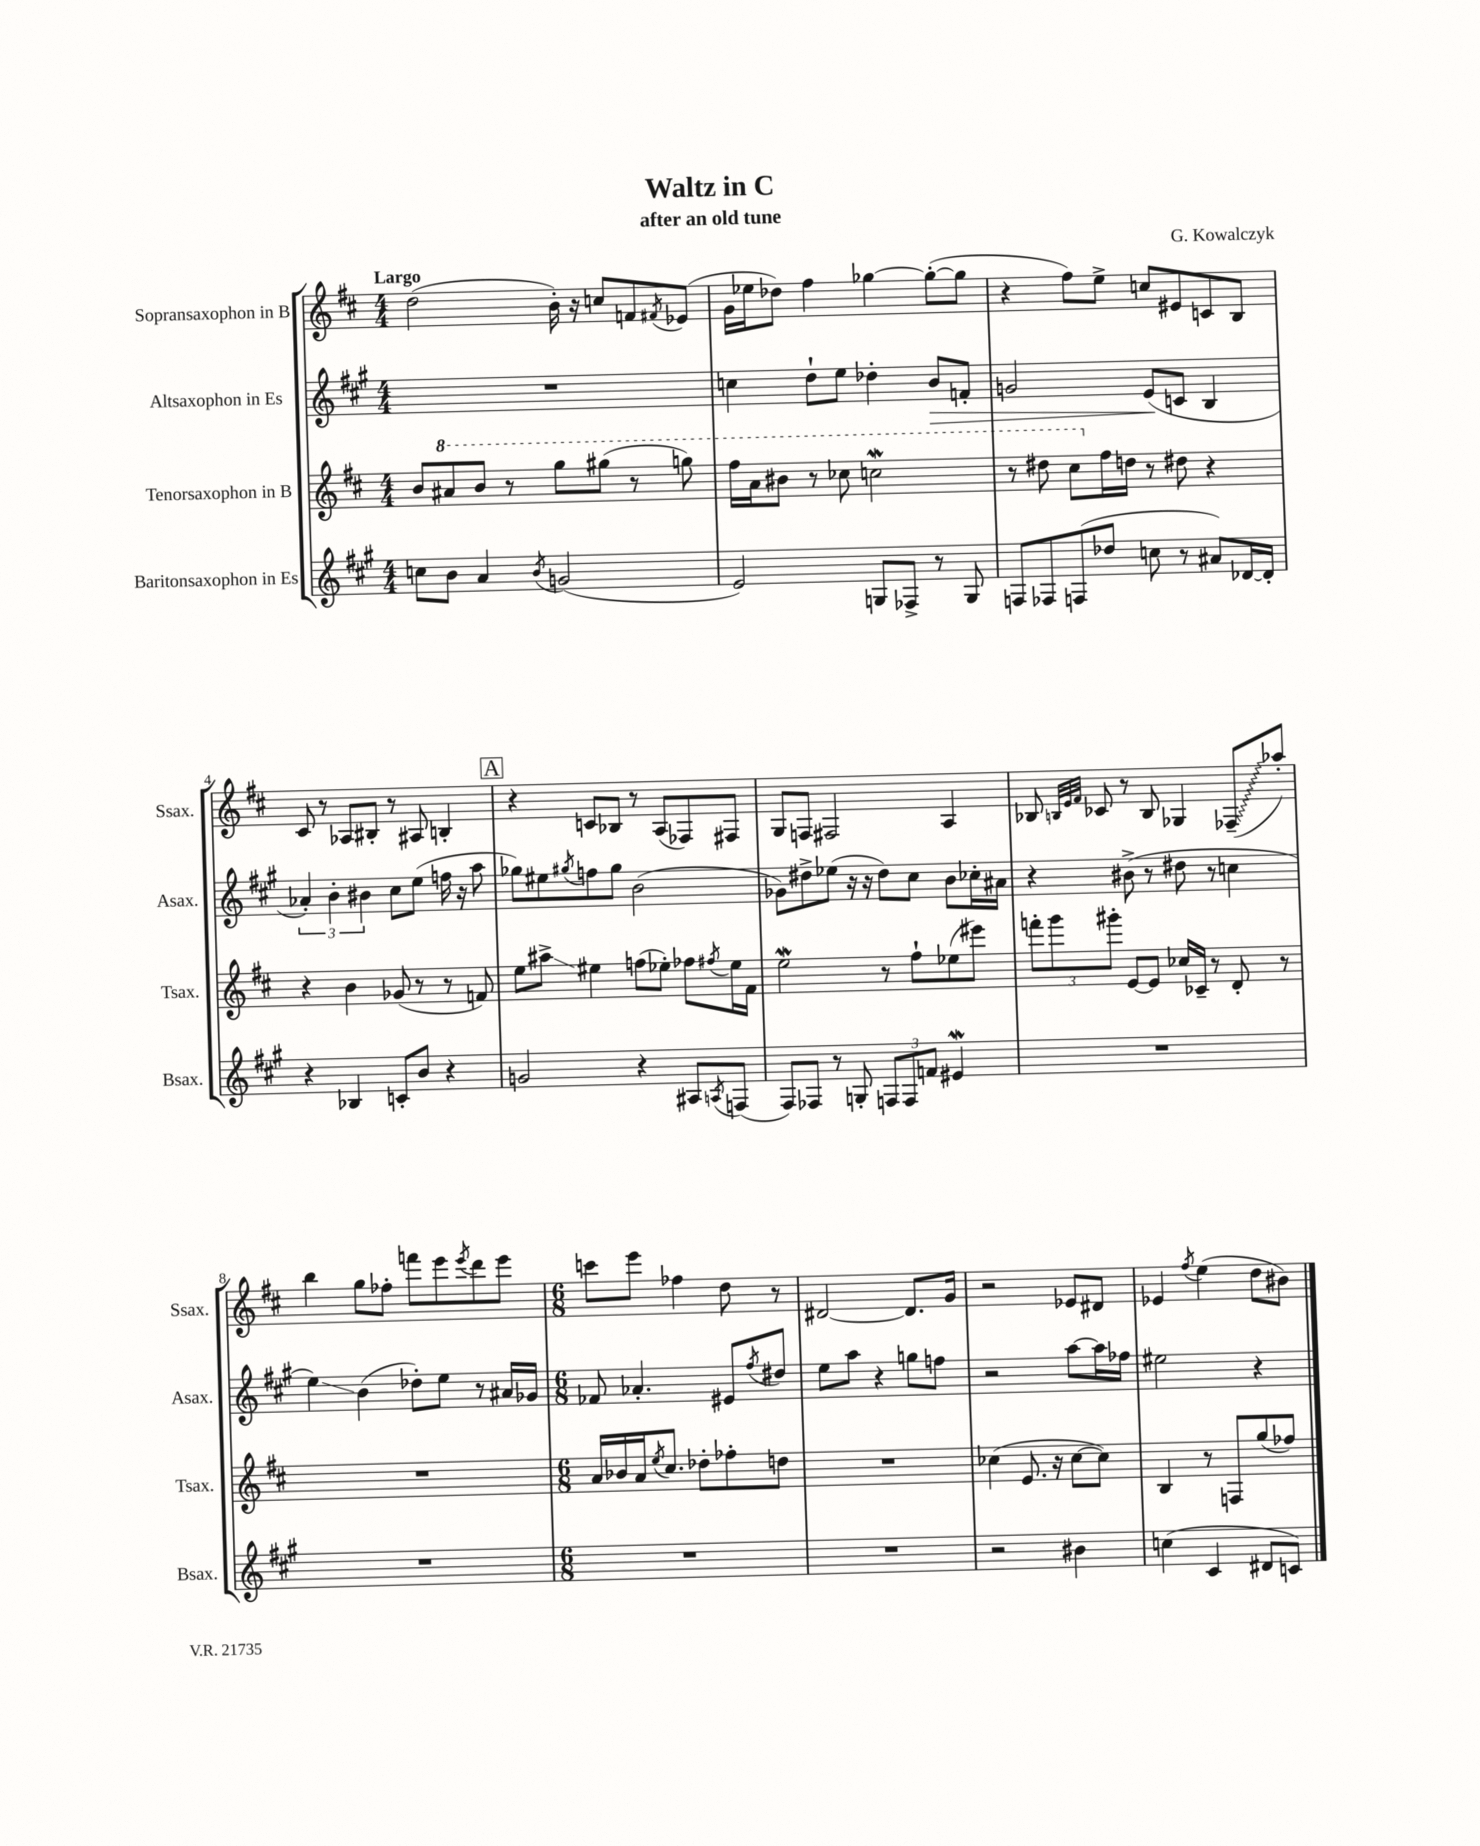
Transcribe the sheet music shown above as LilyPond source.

\header { title = "Waltz in C" composer = "G. Kowalczyk" subtitle = "after an old tune" }
<<
\new StaffGroup <<
\new Staff = "s0" \with { instrumentName = "Sopransaxophon in B" shortInstrumentName = "Ssax." } {
    \clef treble \key d \major \numericTimeSignature \time 4/4 \tempo "Largo"
    d''2( b'16-.) r16 c''8 f'8 \acciaccatura { fis'8 } ees'8( |
    g'16 ees''16 des''8) fis''4 ges''4~ ges''8~-.( ges''8 |
    r4 fis''8) e''8-> c''8 eis'8 c'8 b8 |
    cis'8 r8 aes8 bis8-. r8 ais8 b4-. |
    \mark \markup { \box "A" } r4 c'8 bes8 r8 a8( fes8) fis8 |
    g8 f8 fis2 a4 |
    bes8 \grace { b32 e'32 fis'32 } ces'8 r8 b8 ges4 \once \override Glissando.style = #'zigzag fes8--\glissando( aes''8-.) |
    b''4 g''8 fes''8-. f'''8 e'''8 \acciaccatura { e'''8 } d'''8 e'''8 |
    \numericTimeSignature \time 6/8 c'''8 e'''8 fes''4 d''8 r8 |
    dis'2~ dis'8. g'16 |
    r2 ees'8 dis'8 |
    ees'4 \acciaccatura { fis''8 } e''4( d''8 bis'8) \bar "|." |
}
\new Staff = "s1" \with { instrumentName = "Altsaxophon in Es" shortInstrumentName = "Asax." } {
    \clef treble \key a \major \numericTimeSignature \time 4/4
    R1 |
    c''4 d''8-! e''8 des''4-. b'8\> f'8-. |
    g'2 e'8\!( c'8 b4 |
    \tuplet 3/2 { aes'4-.) b'4-. bis'4 } cis''8 e''8( f''16 r16 a''8 |
    \mark \markup { \box "A" } ges''8) eis''8 \acciaccatura { gis''8 } f''8 gis''8 b'2( |
    ges'8) dis''8-> ees''8( r16 r16 dis''8) cis''8 b'8 ces''16-. ais'16 |
    r4 bis'8->( r8 dis''8 r8 c''4 |
    e''4\glissando) b'4( des''8-.) e''8 r8 ais'16 ges'16 |
    \numericTimeSignature \time 6/8 fes'8 aes'4.-. eis'8 \acciaccatura { fis''8 } dis''8 |
    e''8 a''8 r4 g''8 f''8 |
    r2 a''8~ a''16 fes''16 |
    eis''2 r4 \bar "|." |
}
\new Staff = "s2" \with { instrumentName = "Tenorsaxophon in B" shortInstrumentName = "Tsax." } {
    \clef treble \key d \major \numericTimeSignature \time 4/4
    b'8 \ottava #1 ais''8 b''8 r8 g'''8 gis'''8( r8 g'''8) |
    fis'''16 a''16 bis''8 r8 ces'''8 c'''2\mordent |
    r8 dis'''8 cis'''8 \ottava #0 fis''16 d''!16 r8 dis''8 r4 |
    r4 b'4 ges'8( r8 r8 f'8) |
    \mark \markup { \box "A" } e''8 ais''8->\glissando eis''4 f''8( ees''8-.) fes''8 \acciaccatura { fis''8 } ees''16 fis'16 |
    e''2\mordent r8 fis''8-! ees''8( eis'''8) |
    \tuplet 3/2 { f'''8-. g'''8 gis'''8-. } e'8~ e'8 ces''16 ces'16-- r8 d'8-. r8 |
    R1 |
    \numericTimeSignature \time 6/8 a'16 bes'16 a'16 \acciaccatura { e''8 } cis''8. des''8-. fes''8-. d''8 |
    R2. |
    ces''4( e'8. r16 ces''8~ ces''8) |
    b4 r8 f8 g''8( fes''8) \bar "|." |
}
\new Staff = "s3" \with { instrumentName = "Baritonsaxophon in Es" shortInstrumentName = "Bsax." } {
    \clef treble \key a \major \numericTimeSignature \time 4/4
    c''8 b'8 a'4 \acciaccatura { b'8 } g'2( |
    e'2) g8 fes8-> r8 g8 |
    f8 fes8 f8( des''8 c''8 r8 ais'8) des'16~ des'16-. |
    r4 bes4 c'8-. b'8 r4 |
    \mark \markup { \box "A" } g'2 r4 ais8 \acciaccatura { a8 } f8( |
    fis8) fes8 r8 g8-. \tuplet 3/2 { f8 f8 f'8 } eis'4\mordent |
    R1 |
    R1 |
    \numericTimeSignature \time 6/8 R2. |
    R2. |
    r2 bis'4 |
    c''4( cis'4 dis'8 c'8) \bar "|." |
}
>>
>>
